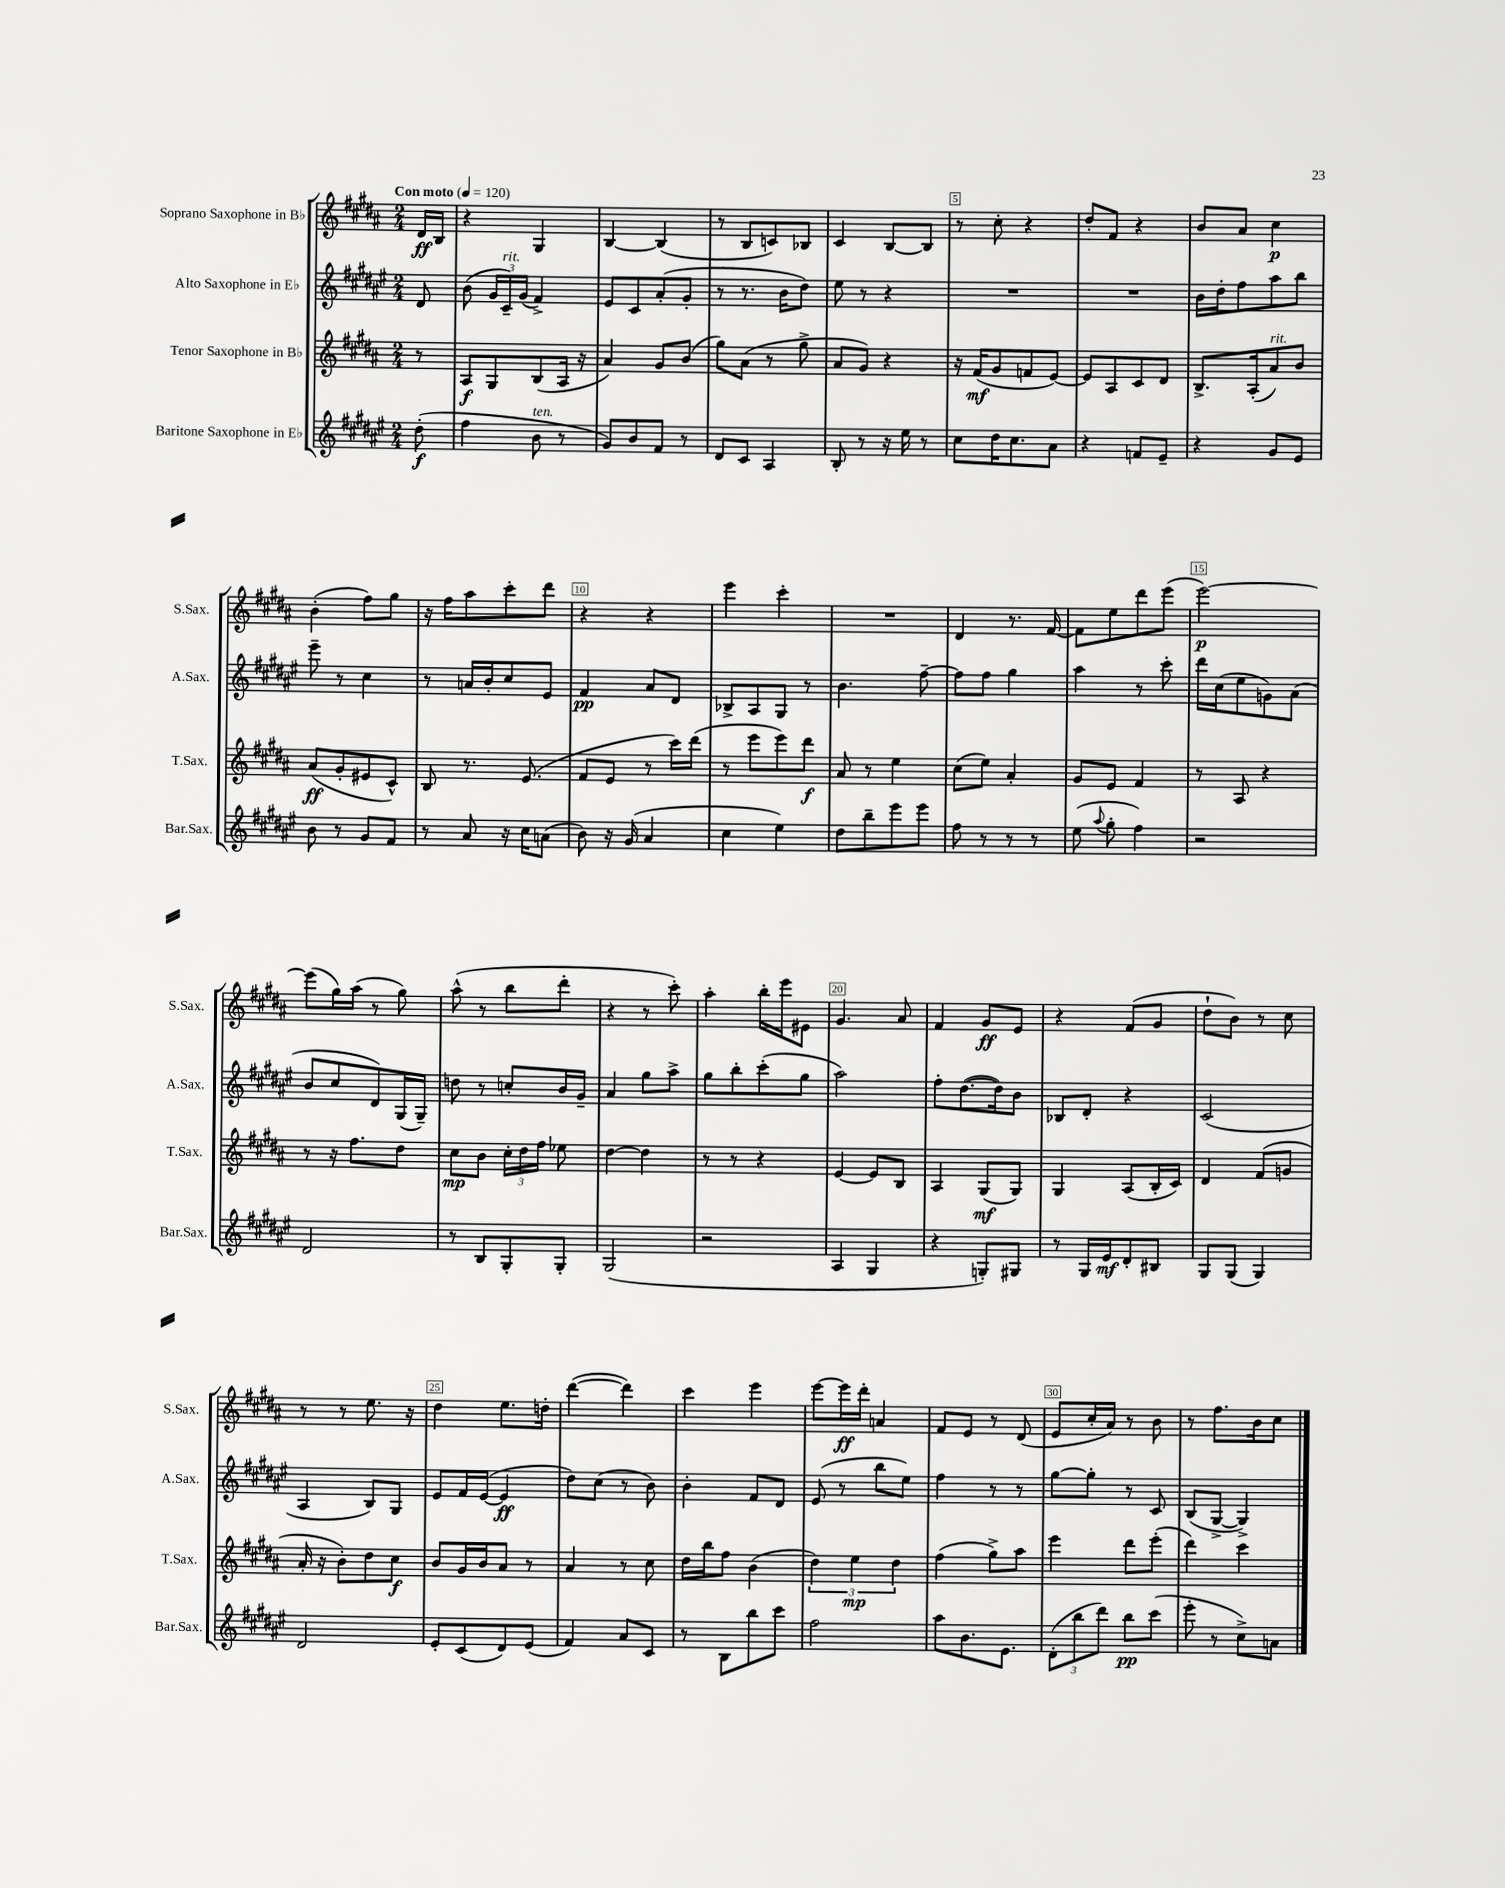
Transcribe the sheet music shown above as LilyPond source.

<<
\new StaffGroup <<
\new Staff = "s0" \with { instrumentName = "Soprano Saxophone in Bb" shortInstrumentName = "S.Sax." } {
    \clef treble \key b \major \numericTimeSignature \time 2/4 \partial 8 \tempo "Con moto" 4 = 120
    \autoBeamOff dis'16[\ff b16] |
    r4 gis4 |
    b4~ b4( |
    r8 b8[ c'8) bes8] |
    cis'4 b8[~ b8] |
    r8 cis''8-. r4 |
    dis''8[-. fis'8] r4 |
    b'8[ ais'8] cis''4\p |
    b'4-.( fis''8[) gis''8] |
    r16 fis''16[ ais''8 cis'''8-. dis'''8] |
    r4 r4 |
    e'''4 cis'''4-. |
    R2 |
    dis'4 r8. fis'16~ |
    fis'8[ e''8 dis'''8 e'''8]( |
    e'''2~\p) |
    e'''8[( gis''16) ais''16]( r8 gis''8) |
    ais''8-^( r8 b''8[ dis'''8]-. |
    r4 r8 cis'''8-.) |
    ais''4-. b''16[-. e'''16 eis'8] |
    gis'4. ais'8 |
    fis'4 gis'8[\ff e'8] |
    r4 fis'8[( gis'8] |
    dis''8[-! b'8]) r8 cis''8 |
    r8 r8 e''8. r16 |
    dis''4 e''8.[ d''16]-. |
    dis'''4~( dis'''4) |
    cis'''4 e'''4 |
    e'''8[~ e'''16\ff dis'''16]-. a'4 |
    fis'8[ e'8] r8 dis'8( |
    e'8[ cis''16-. ais'16]) r8 b'8 |
    r8 fis''8.[ b'16 cis''8] \bar "|." |
}
\new Staff = "s1" \with { instrumentName = "Alto Saxophone in Eb" shortInstrumentName = "A.Sax." } {
    \clef treble \key fis \major \numericTimeSignature \time 2/4 \partial 8
    \autoBeamOff dis'8 |
    b'8( \tuplet 3/2 { gis'16[ cis'16--^\markup { \italic "rit." }) gis'16]( } fis'4->) |
    eis'8[ cis'8 ais'8-.( gis'8]-. |
    r8 r8. b'16[ dis''8]) |
    eis''8 r8 r4 |
    R2 |
    R2 |
    b'16[ dis''16-. fis''8 ais''8 b''8] |
    eis'''8-- r8 cis''4 |
    r8 a'16[ b'16-. cis''8 eis'8] |
    fis'4\pp ais'8[ dis'8] |
    bes8[-> ais8 gis8] r8 |
    b'4. fis''8~-- |
    fis''8[ fis''8] gis''4 |
    ais''4 r8 cis'''8-. |
    dis'''16[ cis''16( eis''8 g'8) ais'8]( |
    b'8[ cis''8 dis'8) gis16( gis16]--) |
    d''8 r8 c''8[-. b'16 gis'16]-- |
    ais'4 gis''8[ ais''8]-> |
    gis''8[ b''8-. cis'''8-.( gis''8] |
    ais''2) |
    fis''8[-. dis''8.~( dis''16) b'8] |
    bes8[ dis'8]-. r4 |
    cis'2( |
    ais4 b8[) gis8] |
    eis'8[ fis'16 eis'16]~( eis'4\ff |
    dis''8[) cis''8]( r8 b'8) |
    b'4-. fis'8[ dis'8] |
    eis'8( r8 b''8[ eis''8]) |
    fis''4 r8 r8 |
    gis''8[~ gis''8]-. r8 cis'8 |
    b8[( gis8]~-> gis4->) \bar "|." |
}
\new Staff = "s2" \with { instrumentName = "Tenor Saxophone in Bb" shortInstrumentName = "T.Sax." } {
    \clef treble \key b \major \numericTimeSignature \time 2/4 \partial 8
    \autoBeamOff r8 |
    ais8[\f gis8 b8( ais16] r16 |
    ais'4) gis'8[ b'8]( |
    gis''8[) ais'8]( r8 gis''8-> |
    ais'8[ gis'8]) r4 |
    r16 fis'16[\mf( gis'8 f'8 e'8]~) |
    e'8[ ais8 cis'8 dis'8] |
    b8.[-> ais16-.( ais'8^\markup { \italic "rit." }) b'8] |
    ais'8[\ff( gis'8-. eis'8 cis'8]-^) |
    b8 r8. e'8.( |
    fis'8[ e'8] r8 cis'''16[) dis'''16]( |
    r8 e'''8[ e'''8) dis'''8]\f |
    ais'8 r8 e''4 |
    cis''8[( e''8]) ais'4-. |
    gis'8[ e'8] fis'4 |
    r8 ais8 r4 |
    r8 r16 fis''8.[ dis''8] |
    cis''8[\mp b'8] \tuplet 3/2 { cis''16[-. dis''16 fis''16] } ees''8 |
    dis''4~ dis''4 |
    r8 r8 r4 |
    e'4~ e'8[ b8] |
    ais4 gis8[\mf( gis8]) |
    gis4 ais8[( b16-. cis'16]) |
    dis'4 fis'8[( g'8] |
    ais'16-. r16 b'8[-.) dis''8 cis''8]\f |
    b'8[ gis'16 b'16 ais'8] r8 |
    ais'4 r8 cis''8 |
    dis''16[ b''16 fis''8] b'4( |
    \tuplet 3/2 { dis''4) e''4\mp dis''4 } |
    fis''4( gis''8[->) ais''8] |
    e'''4 dis'''8[ e'''8]-.( |
    dis'''4) cis'''4 \bar "|." |
}
\new Staff = "s3" \with { instrumentName = "Baritone Saxophone in Eb" shortInstrumentName = "Bar.Sax." } {
    \clef treble \key fis \major \numericTimeSignature \time 2/4 \partial 8
    \autoBeamOff dis''8-.\f( |
    fis''4 b'8^\markup { \italic "ten." } r8 |
    gis'8[) b'8 fis'8] r8 |
    dis'8[ cis'8] ais4 |
    b8-. r8 r16 eis''16 r8 |
    cis''8[ dis''16 cis''8. ais'8] |
    r4 f'8[ eis'8]-- |
    r4 gis'8[ eis'8] |
    b'8 r8 gis'8[ fis'8] |
    r8 ais'8 r16 cis''16[ a'8]( |
    b'8) r16 gis'16( ais'4 |
    cis''4 eis''4) |
    dis''8[ b''8-- eis'''8 eis'''8] |
    fis''8 r8 r8 r8 |
    eis''8( \appoggiatura { ais''8 } gis''8-. fis''4) |
    r2 |
    dis'2 |
    r8 b8[ gis8-. gis8]-. |
    gis2( |
    r2 |
    ais4 gis4 |
    r4 g8[-.) gis8] |
    r8 gis16[ eis'16\mf dis'8-. bis8] |
    gis8[ gis8]( gis4) |
    dis'2 |
    eis'8[-. cis'8( dis'8) eis'8]( |
    fis'4) ais'8[ cis'8] |
    r8 b8[ b''8 cis'''8] |
    fis''2 |
    ais''8[ b'8. eis'8.] |
    \tuplet 3/2 { dis'8[-.( b''8 dis'''8]) } b''8[\pp cis'''8]( |
    eis'''8-. r8 cis''8[->) a'8] \bar "|." |
}
>>
>>
\layout { \context { \Score \override BarNumber.break-visibility = ##(#f #t #t) barNumberVisibility = #(every-nth-bar-number-visible 5) \override BarNumber.stencil = #(make-stencil-boxer 0.1 0.3 ly:text-interface::print) } }
